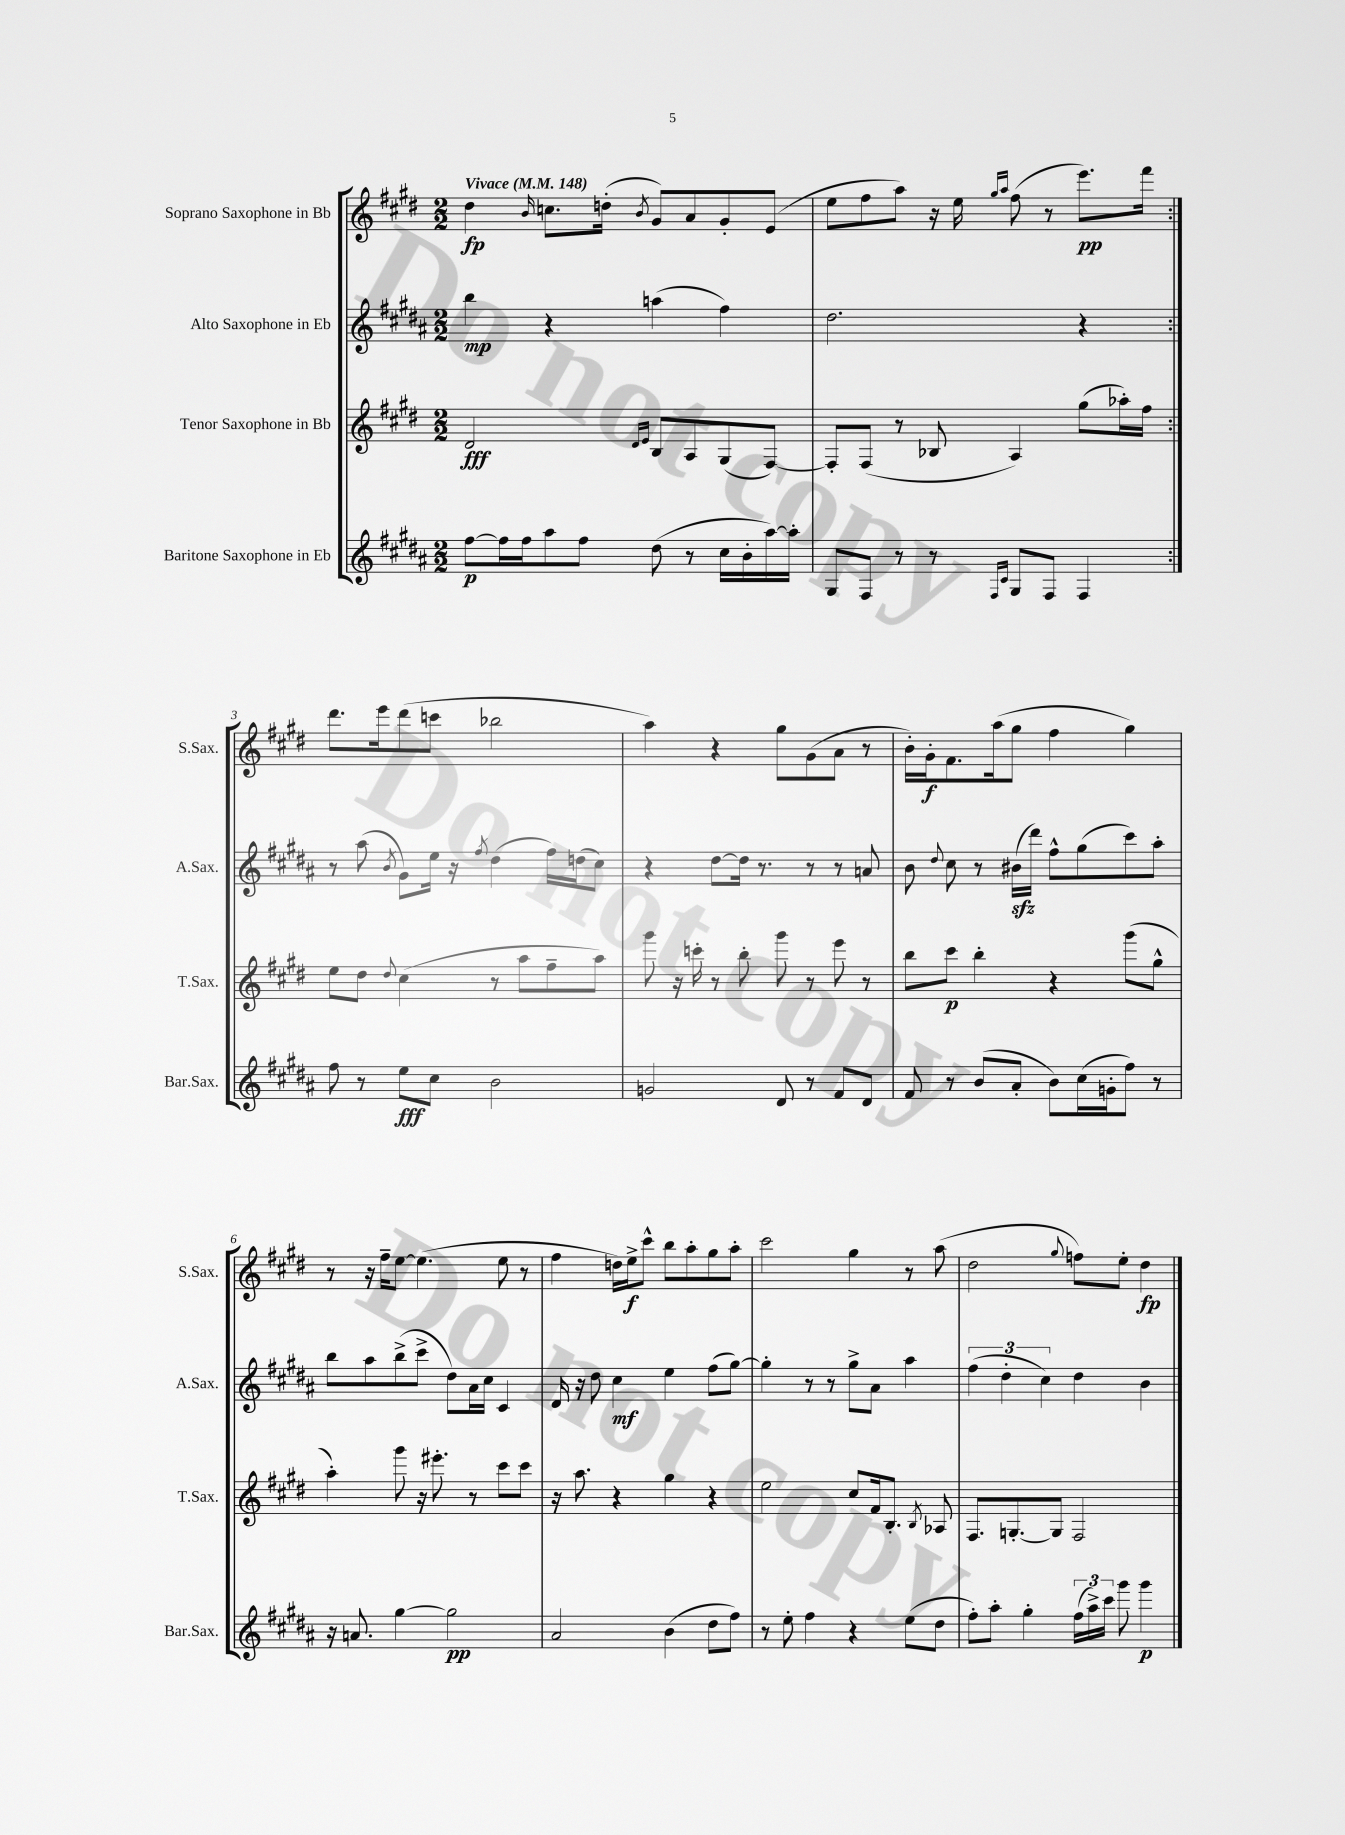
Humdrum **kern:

**kern	**dynam	**kern	**dynam	**kern	**dynam	**kern	**dynam
*part4	*part4	*part3	*part3	*part2	*part2	*part1	*part1
*staff4	*staff4	*staff3	*staff3	*staff2	*staff2	*staff1	*staff1
*I"Baritone Saxophone in Eb	*	*I"Tenor Saxophone in Bb	*	*I"Alto Saxophone in Eb	*	*I"Soprano Saxophone in Bb	*
*I'Bar.Sax.	*	*I'T.Sax.	*	*I'A.Sax.	*	*I'S.Sax.	*
*clefG2	*	*clefG2	*	*clefG2	*	*clefG2	*
*k[f#c#g#d#a#]	*	*k[f#c#g#d#]	*	*k[f#c#g#d#a#]	*	*k[f#c#g#d#]	*
*M2/2	*	*M2/2	*	*M2/2	*	*M2/2	*
*MM148	*	*MM148	*	*MM148	*	*MM148	*
=1	=1	=1	=1	=1	=1	=1	=1
!	!	!	!	!	!	!LO:TX:a:B:t=Vivace	!
[8ff#\L	p	2d#/	fff	4bb\	mp	4dd#\	fp
16ff#\L]	.	.	.	.	.	.	.
16ff#\J	.	.	.	.	.	.	.
.	.	.	.	.	.	16qqb/	.
8aa#\	.	.	.	4r	.	8.ccn\L	.
8ff#\J	.	.	.	.	.	.	.
.	.	.	.	.	.	(16ddn'\Jk	.
.	.	16qqd#/LL	.	.	.	.	.
.	.	16qqe/JJ	.	.	.	8qb/	.
(8dd#\	.	8B/L	.	(4aan\	.	8g#/L)	.
8r	.	8A/	.	.	.	8a/	.
16cc#\LL	.	(8G#/	.	4ff#\)	.	8g#'/	.
16b'\	.	.	.	.	.	.	.
[16aa#\)	.	[8F#/J)	.	.	.	(8e/J	.
16aa#'\JJ]	.	.	.	.	.	.	.
=2	=2	=2	=2	=2	=2	=2	=2
8G#/L	.	8F#'/L]	.	2.dd#\	.	8ee\L	.
8F#/J	.	(8F#/J	.	.	.	8ff#\	.
8r	.	8r	.	.	.	8aa\J)	.
8r	.	8B-X/	.	.	.	16r	.
.	.	.	.	.	.	16ee\	.
16qqF#/LL	.	.	.	.	.	16qqgg#/LL	.
16qqc#/JJ	.	.	.	.	.	16qqaa/JJ	.
8G#/L	.	4A/)	.	.	.	(8ff#\	.
8F#/J	.	.	.	.	.	8r	.
4F#/	.	(8gg#\L	.	4r	.	8.eee\L)	pp
.	.	16aa-X'\L)	.	.	.	.	.
.	.	16ff#\JJ	.	.	.	16fff#\Jk	.
!!LO:LB:g=z
=3:|!	=3:|!	=3:|!	=3:|!	=3:|!	=3:|!	=3:|!	=3:|!
8ff#\	.	8ee\L	.	8r	.	8.ddd#\L	.
8r	.	8dd#\J	.	(8aa#\	.	.	.
.	.	.	.	.	.	16eee\k	.
.	.	8qqdd#/	.	8qb/	.	.	.
8ee\L	fff	(4cc#\	.	8g#\L)	.	(8ddd#\	.
8cc#\J	.	.	.	16ee\Jk	.	8cccn\J	.
.	.	.	.	16r	.	.	.
.	.	.	.	8qff#/	.	.	.
2b\	.	8r	.	(4dd#\	.	2bb-X\	.
.	.	8aa\L	.	.	.	.	.
.	.	8ff#~\	.	16ff#\LL)	.	.	.
.	.	.	.	(16ddn\J	.	.	.
.	.	8aa\J)	.	8cc#\J)	.	.	.
=4	=4	=4	=4	=4	=4	=4	=4
2gn/	.	8ggg#\	.	4r	.	4aa\)	.
.	.	16r	.	.	.	.	.
.	.	16cccn'\	.	.	.	.	.
.	.	8r	.	[8dd#\L	.	4r	.
.	.	8bb'\	.	16dd#\Jk]	.	.	.
.	.	.	.	8.r	.	.	.
8d#/	.	8ggg#\	.	.	.	8gg#\L	.
8r	.	8r	.	8r	.	(8g#\	.
8f#/L	.	8eee\	.	8r	.	8a\J	.
8d#/J	.	8r	.	8an/	.	8r	.
=5	=5	=5	=5	=5	=5	=5	=5
8f#/	.	8bb\L	.	8b\	.	16b'\LL)	.
.	.	.	.	.	.	16g#'\J	f
.	.	.	.	8qqdd#/	.	.	.
8r	.	8ccc#\J	p	8cc#\	.	8.f#\	.
(8b/L	.	4bb'\	.	8r	.	.	.
.	.	.	.	.	.	(16aa\k	.
8a#'/J	.	.	.	(16b#Xzz\LL	.	8gg#\J	.
.	.	.	.	16ddd#\JJ)	.	.	.
8b\L)	.	4r	.	8ff#^^\L	.	4ff#\	.
(16cc#\L	.	.	.	(8gg#\	.	.	.
16gn'\J	.	.	.	.	.	.	.
8ff#\J)	.	(8ggg#\L	.	8ccc#\)	.	4gg#\)	.
8r	.	8gg#^^\J	.	8aa#'\J	.	.	.
!!LO:LB:g=z
=6	=6	=6	=6	=6	=6	=6	=6
16r	.	4aa'\)	.	8bb\L	.	8r	.
8.an/	.	.	.	.	.	.	.
.	.	.	.	8aa#\	.	16r	.
.	.	.	.	.	.	16ff#~\KL	.
[4gg#\	.	8ggg#\	.	(8bb^\	.	[8ee\J	.
.	.	16r	.	8ccc#^\J	.	(4.ee\]	.
.	.	8.eee#X'\	.	.	.	.	.
2gg#\]	pp	.	.	8dd#\L)	.	.	.
.	.	8r	.	16a#\L	.	.	.
.	.	.	.	16cc#\JJ	.	.	.
.	.	8ccc#\L	.	4c#/	.	8ee\	.
.	.	8ccc#\J	.	.	.	8r	.
=7	=7	=7	=7	=7	=7	=7	=7
2a#/	.	16r	.	16d#/	.	4ff#\	.
.	.	8.aa\	.	16r	.	.	.
.	.	.	.	8dd#\	.	.	.
.	.	4r	.	4cc#\	mf	16ddn\LL)	.
.	.	.	.	.	.	16ee^\J	f
.	.	.	.	.	.	8ccc#^^\J	.
(4b\	.	4gg#\	.	4ee\	.	8bb\L	.
.	.	.	.	.	.	8aa'\	.
8dd#\L	.	4r	.	(8ff#\L	.	8gg#\	.
8ff#\J)	.	.	.	[8gg#\J)	.	8aa'\J	.
=8	=8	=8	=8	=8	=8	=8	=8
8r	.	2ee\	.	4gg#'\]	.	2ccc#\	.
8ee'\	.	.	.	.	.	.	.
4ff#\	.	.	.	8r	.	.	.
.	.	.	.	8r	.	.	.
4r	.	8cc#/L	.	8gg#^\L	.	4gg#\	.
.	.	16f#/k	.	8a#\J	.	.	.
.	.	8.B'/J	.	.	.	.	.
(8ee\L	.	.	.	4aa#\	.	8r	.
.	.	8qB/	.	.	.	.	.
8dd#\J	.	8A-X/	.	.	.	(8aa\	.
=9	=9	=9	=9	=9	=9	=9	=9
8ff#'\L)	.	8.F#/L	.	(6ff#\	.	2dd#\	.
8aa#'\J	.	.	.	.	.	.	.
.	.	.	.	6dd#'\	.	.	.
.	.	[8.Gn'/	.	.	.	.	.
4gg#'\	.	.	.	.	.	.	.
.	.	.	.	6cc#\)	.	.	.
.	.	8G/J]	.	.	.	.	.
.	.	.	.	.	.	8qqgg#/	.
(24ff#\LL	.	2F#/	.	4dd#\	.	8ffn\L)	.
24aa#^\)	.	.	.	.	.	.	.
24ccc#\JJ	.	.	.	.	.	.	.
8ggg#\	.	.	.	.	.	8ee'\J	.
4ggg#\	p	.	.	4b\	.	4dd#\	fp
==	==	==	==	==	==	==	==
*-	*-	*-	*-	*-	*-	*-	*-
